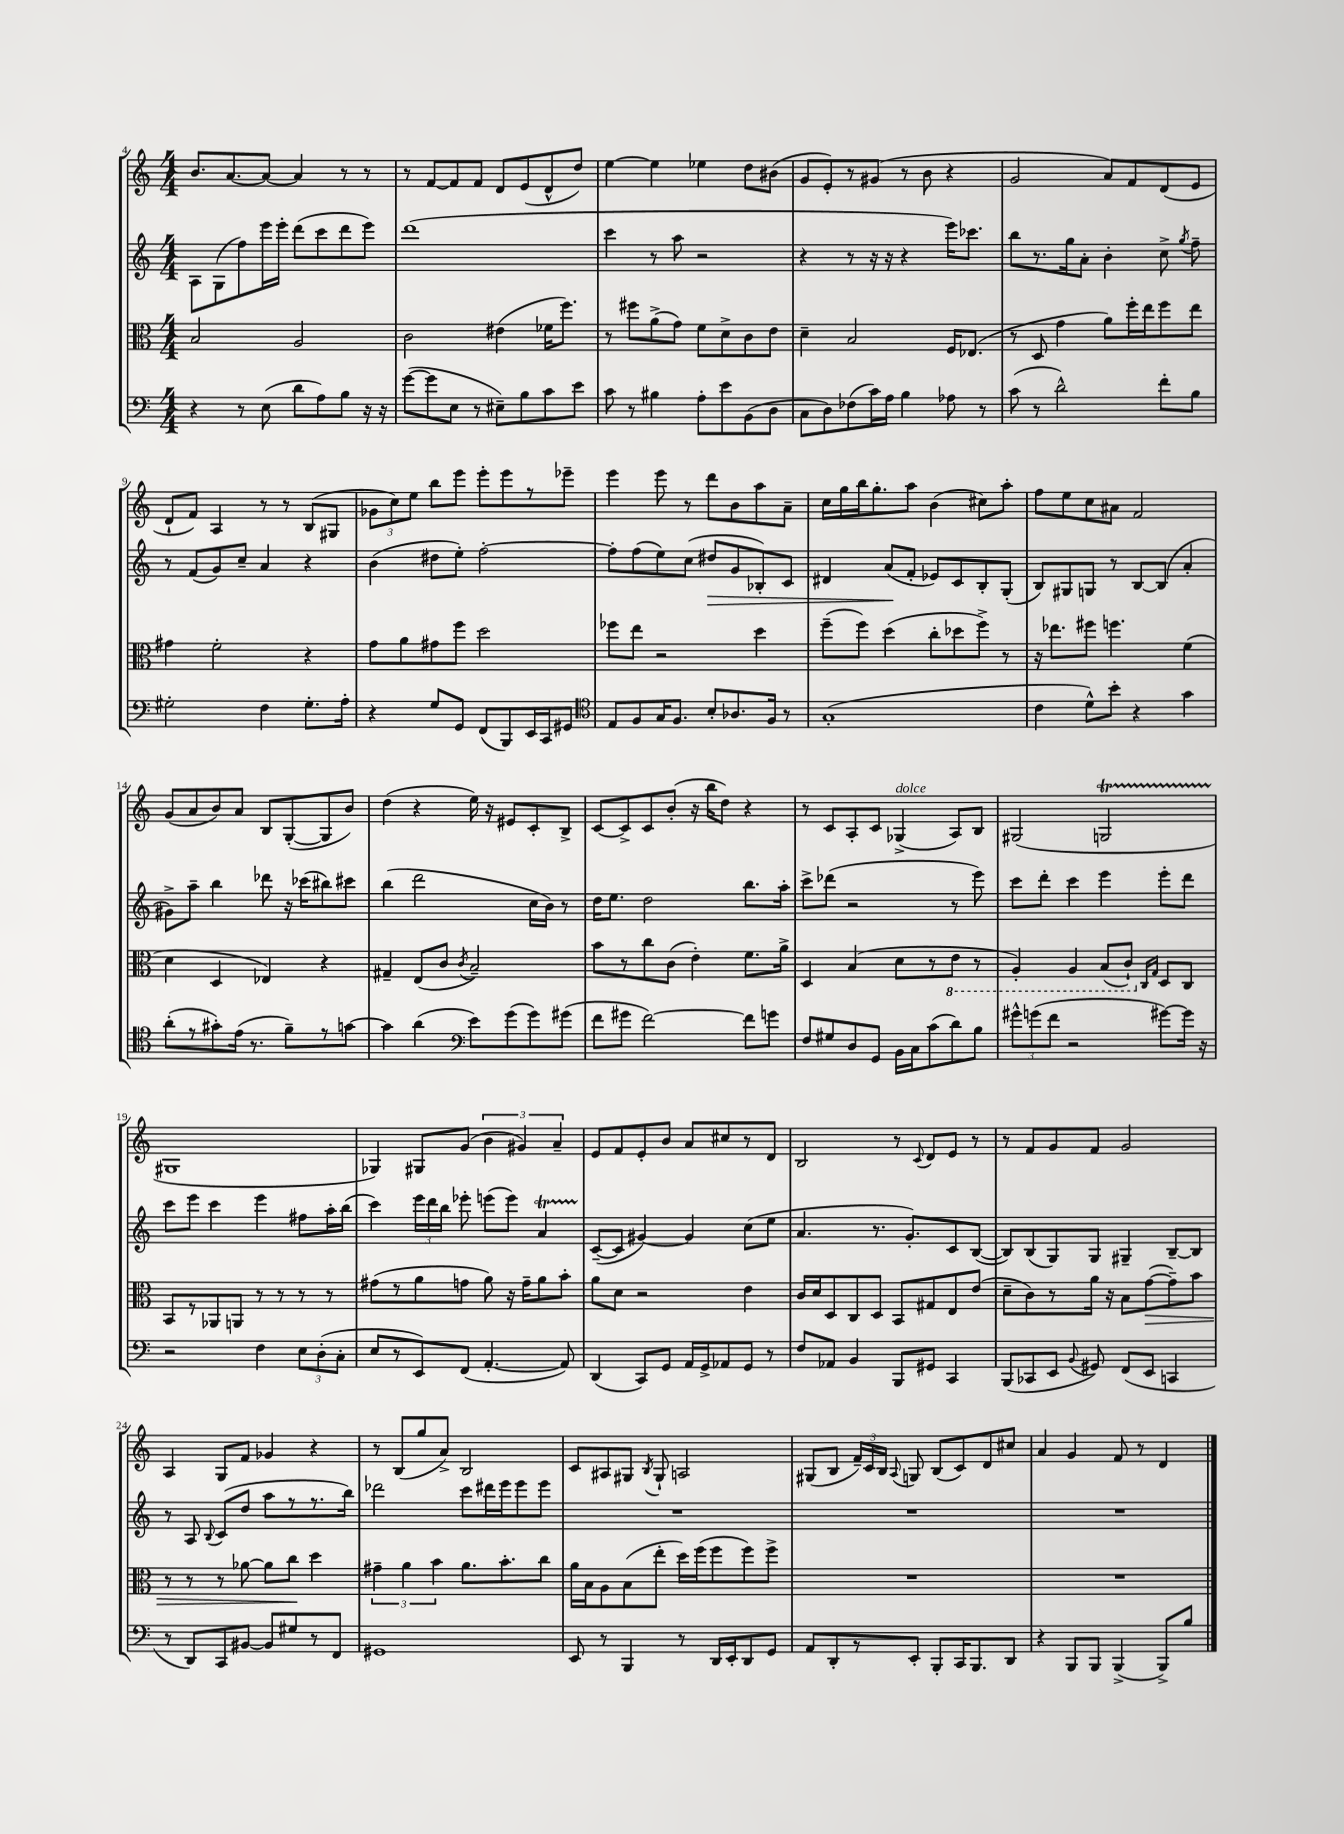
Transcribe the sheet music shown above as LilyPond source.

<<
\new StaffGroup <<
\new Staff = "s0" {
    \clef treble \key c \major \numericTimeSignature \time 4/4
    \autoBeamOff b'8.[ a'8.~ a'8]~ a'4 r8 r8 |
    r8 f'8[~ f'8 f'8] d'8[ e'8( d'8-^ d''8]) |
    e''4~ e''4 ees''4 d''8[ bis'8]( |
    g'8[ e'8-.) r8 gis'8]( r8 b'8 r4 |
    g'2 a'8[) f'8 d'8( e'8] |
    d'8[-! f'8]) a4 r8 r8 b8[( gis8] |
    \tuplet 3/2 { ges'8[ c''8) e''8] } b''8[ e'''8] e'''8[-. e'''8 r8 ees'''8]-- |
    e'''4 e'''8 r8 d'''8[ b'8 a''8 a'8]-- |
    c''16[ g''16 b''16 g''8.-. a''8] b'4( cis''8[) a''8]-. |
    f''8[ e''8 c''8 ais'8] f'2 |
    g'8[( a'8 b'8) a'8] b8[ g8~-.( g8 b'8]) |
    d''4( r4 e''16) r16 eis'8[ c'8-. b8]-> |
    c'8[~ c'8-> c'8 b'8]-.( r16 b''16[ d''8]) r4 |
    r8 c'8[ a8-. c'8] ges4->^\markup { \italic "dolce" }( a8[) b8] |
    gis2( g2\startTrillSpan |
    gis1\stopTrillSpan |
    ges4) gis8[ g'8]( \tuplet 3/2 { b'4 gis'4) a'4-- } |
    e'8[ f'8 e'8-. b'8] a'8[ cis''8 r8 d'8] |
    b2 r8 \appoggiatura { c'8 } d'8[ e'8] r8 |
    r8 f'8[ g'8 f'8] g'2 |
    a4 g8[ f'8] ges'4 r4 |
    r8 b8[( g''8 a'8]->) b2 |
    c'8[ ais8 gis8] \acciaccatura { b8 } gis8-! a2 |
    gis8[( b8] \tuplet 3/2 { f'16[--) c'16 b16] } \appoggiatura { a8 } g8 b8[( c'8) d'8 cis''8] |
    a'4 g'4 f'8 r8 d'4 \bar "|." |
}
\new Staff = "s1" {
    \clef treble \key c \major \numericTimeSignature \time 4/4
    \autoBeamOff a8[ g8( f''8) e'''16 e'''16]-. d'''8[( c'''8 d'''8 e'''8]) |
    d'''1( |
    c'''4 r8 a''8 r2 |
    r4 r8 r16 r16 r4 e'''16[) ces'''8.] |
    b''8[ r8. g''16 a'8]-. b'4-. c''8-> \acciaccatura { g''8 } f''8-- |
    r8 f'8[( g'8) c''8]-- a'4 r4 |
    b'4( dis''8[ e''8]-.) f''2~-. |
    f''8[-. f''8( e''8) c''8]( dis''8[\> g'8 bes8-.) c'8] |
    dis'4 a'8[\!( f'8]-. ees'8[) c'8 b8-. g8]-.( |
    b8[) gis8 g8] r8 b8[~ b8]( a'4-. |
    gis'8[->) a''8]-- b''4 des'''8 r16 ces'''16[( bis''8) cis'''8] |
    b''4( d'''2 c''16[ b'16]) r8 |
    d''16[ e''8.] d''2 b''8.[ a''16]-. |
    c'''8[-> des'''8]( r2 r8 e'''8) |
    c'''8[ d'''8]-. c'''4 e'''4 e'''8[-. d'''8] |
    c'''8[ e'''8] c'''4 e'''4 fis''8[ a''16-. b''16]( |
    c'''4) \tuplet 3/2 { e'''16[ d'''16 b''16] } ees'''8-. e'''8[( e'''8]) a'4\startTrillSpan |
    c'8[~--\stopTrillSpan( c'8] gis'4~) gis'4 c''8[( e''8] |
    a'4. r8. g'8.[-.) c'8 b8]~( |
    b8[) b8( g8) g8] gis4-- b8[~-- b8] |
    r8 a8 \appoggiatura { b8 } c'8[( d''8] a''8[ r8 r8. b''16]) |
    des'''2 c'''8[ dis'''16 e'''16 e'''8 e'''8] |
    R1 |
    R1 |
    R1 \bar "|." |
}
\new Staff = "s2" {
    \clef alto \key c \major \numericTimeSignature \time 4/4
    \autoBeamOff b2 a2 |
    c'2 eis'4( fes'16[ f''8.]) |
    r8 fis''8[ a'8->( g'8]) f'8[ d'8-> c'8 e'8] |
    d'4-- b2 f16[ ees8.]( |
    r8 d8 g'4 a'8[) f''16-. e''16 f''8 e''8] |
    gis'4 f'2-. r4 |
    g'8[ a'8 gis'8 f''8] d''2 |
    fes''8[ e''8] r2 d''4 |
    f''8[--( f''8]) d''4( c''8[-. des''8 f''8]->) r8 |
    r16 ees''8.[ fis''8] f''4. f'4( |
    d'4 d4 ees4) r4 |
    gis4-- e8[( c'8] \acciaccatura { c'8 } b2--) |
    b'8[ r8 c''8 c'8]( e'4-.) f'8.[ a'16]-> |
    d4 b4( d'8[ r8 \ottava #-1 e8] r8 |
    a,4-.) a,4 b,8[( c8]-!) \ottava #0 \grace { c16[ g16] } d8[ c8] |
    b,8[ r8 aes,8 a,8] r8 r8 r8 r8 |
    gis'8[( r8 a'8 g'8] a'8) r16 g'16[-- a'8 b'8]-. |
    a'8[ d'8] r2 e'4 |
    c'16[ d'16 d8 c8 d8] b,8[ gis8 e8 e'8]( |
    d'8[-- c'8) r8 a'16] r16 b8[ g'8~\>( g'8--) b'8] |
    r8 r8 r8 aes'8~ aes'8[ c''8]\! d''4 |
    \tuplet 3/2 { gis'4-- a'4 b'4 } a'8.[ b'8.-. c''8] |
    a'16[ b16 a8 b8( e''8]-. d''16[) f''16( f''8 f''8) f''8]-> |
    R1 |
    R1 \bar "|." |
}
\new Staff = "s3" {
    \clef bass \key c \major \numericTimeSignature \time 4/4
    \autoBeamOff r4 r8 e8( d'8[ a8) b8] r16 r16 |
    g'8[~( g'8 e8] r8 eis8[--) b8 c'8 e'8] |
    c'8 r8 bis4 a8[-. e'8 b,8( d8] |
    c8[ d8) fes8( c'16) a16] b4 aes8 r8 |
    c'8( r8 d'2-^) f'8[-. b8] |
    gis2-. f4 gis8.[-. a16]-. |
    r4 g8[ g,8] f,8[( b,,8) e,16 c,16 gis,8] |
    \clef tenor e8[ f8 g16 f8.] b8[-. aes8. f16] r8 |
    g1-.( |
    c'4 d'8[-^) b'8]-. r4 g'4 |
    a'8[-.( r8 gis'8-.) e'16]( r8. f'8[--) r8 g'8]~ |
    g'4 a'4( \clef bass e'8[) g'8( g'8) gis'8]( |
    f'8[ gis'8] f'2~) f'8[ g'8] |
    f8[ gis8 d8 g,8] b,16[ c16 c'8( d'8) b8] |
    \tuplet 3/2 { gis'8[-^ g'8( f'8] } r2 gis'8[~) gis'16] r16 |
    r2 f4 \tuplet 3/2 { e8[ d8-.( c8]-. } |
    e8[ r8 e,8) f,8]( a,4.~-. a,8) |
    d,4( c,8[) g,8] a,16[ g,16-> aes,8 g,8] r8 |
    f8[ aes,8] b,4 b,,8[ gis,8] c,4 |
    b,,8[( ces,8 e,8] \appoggiatura { b,8 } gis,8) f,8[( e,8] c,4 |
    r8 d,8[) c,8 bis,8]~ bis,8[ gis8 r8 f,8] |
    gis,1 |
    e,8 r8 b,,4 r8 d,16[ e,16-. d,8 g,8] |
    a,8[ d,8-. r8 e,8]-. b,,8[-. c,16 b,,8. d,8] |
    r4 b,,8[ b,,8] b,,4->( b,,8[->) b8] \bar "|." |
}
>>
>>
\layout { \context { \Score currentBarNumber = #4 } }
